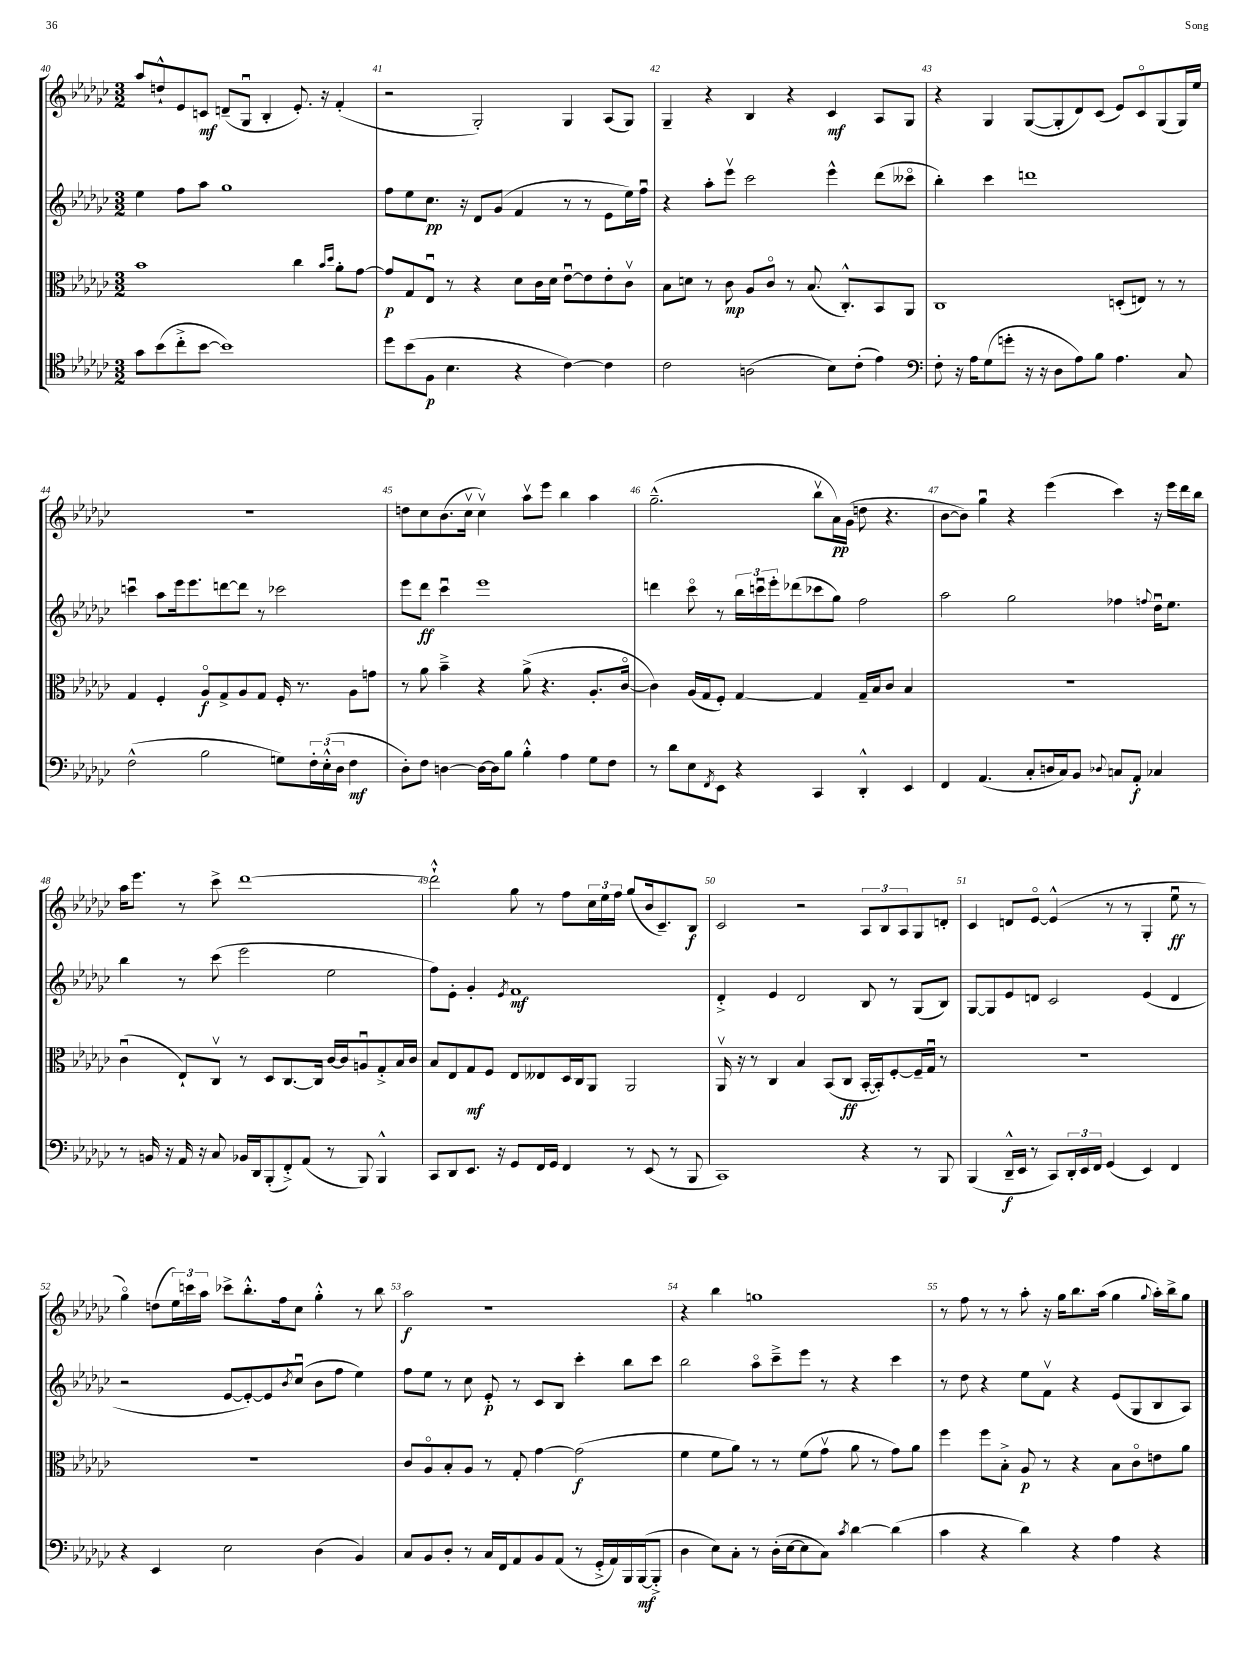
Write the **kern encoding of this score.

**kern	**kern	**kern	**kern
*staff4	*staff3	*staff2	*staff1
*clefC4	*clefC3	*clefG2	*clefG2
*k[b-e-a-d-g-c-]	*k[b-e-a-d-g-c-]	*k[b-e-a-d-g-c-]	*k[b-e-a-d-g-c-]
*M3/2	*M3/2	*M3/2	*M3/2
8g-\L	1b-	4ee-\	8aa-/L
(8b-\	.	.	8dd`^^/
8cc-'^\	.	8ff\L	8e-/
[8b-\J	.	8aa-\J	8c/J
1b-])	.	1gg-	(8d~/L
.	.	.	8G-u/J
.	.	.	4B-'/
.	4cc-\	.	8.e-'/)
.	.	.	16r
.	16qqb-/LL	.	.
.	16qqdd-/JJ	.	.
.	8a-'\L	.	(4f'/
.	[8g-\J	.	.
=	=	=	=
8dd-\L	8g-/]L	8ff\L	2r
(8b-\	8G-/	8ee-\	.
8F\J	8E-u/J	8.cc-\J	.
4.B-\	8r	.	.
.	.	16r	.
.	4r	8d-/L	2G-'/)
.	.	(8g-/J	.
4r	8d-\L	4f/	.
.	16c-\L	.	.
.	16d-\JJ	.	.
[4c-\)	[8e-u\L	8r	4G-/
.	8e-\]	8r	.
4c-\]	8e-'\	8e-\L	(8A-/L
.	8c-v\J	16ee-\L)	8G-/J)
.	.	16ffu\JJ	.
=	=	=	=
2c-\	8B-\L	4r	4G-~/
.	8d\J	.	.
.	8r	8aa-'\L	4r
.	8c-\	8eee-v\J	.
(2A\	8A-/L	2ccc-\	4B-/
.	8c-o/J	.	.
.	8r	.	4r
.	(8.B-/	.	.
8B-\L)	.	4eee-^^\	4c-/
.	8.C-'^^/L)	.	.
(8c-'\J	.	.	.
4e-\)	8BB-/	(8ddd-\L	8A-/L
.	8AA-/J	8ccc--o\J	8G-/J
=	=	=	=
*clefF4	*	*	*
8F'\	1C-	4bb-'\)	4r
16r	.	.	.
16A-\LK	.	.	.
(8G-\	.	4ccc-\	4G-/
8g'\J	.	.	.
16r	.	1ddd	([8G-/L
16r	.	.	.
8D-\L	.	.	8G-'/]
8A-\)	.	.	8d-/)
8B-\J	.	.	(8c-/J
4.A-\	(8D'/L	.	8e-/L)
.	8E/J)	.	8c-o/
.	8r	.	(8G-/
8C-/	8r	.	16G-/L)
.	.	.	16ee-/JJ
=	=	=	=
(2F^^\	4G-/	4cccu\	1.r
.	4F'/	8aa-\L	.
.	.	16eee-\k	.
.	.	8.eee-\	.
2B-\	8A-o/L	.	.
.	8G-^/	[8ddd\	.
.	8A-/	8ddd\]J	.
.	8G-/J	8r	.
8G\L)	16F'/	2ccc-\	.
.	8.r	.	.
24F'\L	.	.	.
(24E-'^^\	.	.	.
24D-\JJ	.	.	.
4F\	8A-\L	.	.
.	8g\J	.	.
=	=	=	=
8D-'\L)	8r	8eee-\L	8dd\L
8F\J	8a-\	8ddd-\J	8cc-\
[4D\	4b-~^\	4ccc-u\	(8.b-\
.	.	.	16cc-v\Jk
16D\_LL	4r	1eee-	4cc-v\)
16D\]J	.	.	.
8B-\J	.	.	.
4B-'^^\	(8a-^\	.	8aa-v\L
.	4.r	.	8eee-\J
4A-\	.	.	4bb-\
8G-\L	8.A-'/L	.	4aa-\
8F\J	.	.	.
.	[16c-o/Jk	.	.
=	=	=	=
8r	4c-\])	4ddd\	(2.gg-~^^\
8d-\L	.	.	.
8E-\	(16A-/LL	8ccc-o\	.
.	16G-/J	.	.
8qFF/	.	.	.
8EE-\J	8F'/J)	8r	.
4r	[4G-/	24bb-\LL	.
.	.	24cccu\	.
.	.	24eee-'\J	.
.	.	(8ddd-\	.
4CC-/	4G-/]	8ccc-\	8bb-v\L
.	.	8gg-\J)	16a-\L)
.	.	.	(16g-\JJ
4DD-'^^/	16G-~/LL	2ff\	8dd\
.	16B-/J	.	.
.	8c-/J	.	4.r
4EE-/	4B-/	.	.
=	=	=	=
4FF/	1.r	2aa-\	[8b-\L
.	.	.	8b-\]J)
(4.AA-/	.	.	4gg-u\
.	.	2gg-\	4r
8C-'/L	.	.	.
16D/L	.	.	(4eee-\
16C-/J)	.	.	.
8BB-/J	.	.	.
8qqD-/	.	.	.
8C/L	.	4ff-\	4ccc-\)
8AA-'/J	.	.	.
.	.	8qqff/	.
4C-/	.	16dd-u\LK	16r
.	.	8.ee-\J	16eee-\LL
.	.	.	16ddd-\
.	.	.	16bb-\JJ
=	=	=	=
8r	(4c-u\	4bb-\	16aa-\LK
.	.	.	8.eee-\J
16BB/	.	.	.
16r	.	.	.
16AA-/	8E-`/L)	8r	8r
16r	.	.	.
8C-/	8C-v/J	(8ccc-\	8ccc-^\
16BB-/LL	8r	2eee-\	[1ddd-
16DD-/J	.	.	.
(8BBB-'/	8D-/L	.	.
8FF'^/)	[8.C-/	.	.
(8AA-/J	.	.	.
.	16C-/]Jk	.	.
8r	[16c-/LL	2ee-\	.
.	16c-/]J	.	.
8BBB-/)	8Au/	.	.
4BBB-^^/	8G-'^/	.	.
.	16B-/L	.	.
.	16c-/JJ	.	.
=	=	=	=
8CC-/L	8B-/L	8ff\L)	2ddd-`^^\]
8DD-/	8E-/	8e-'\J	.
8.EE-/J	8G-/	4g-'/	.
.	8F/J	.	.
16r	.	.	.
.	.	8qe-/	.
8GG-/L	8E-/L	1f	8gg-\
16FF/L	8E--/	.	8r
16GG-/JJ	.	.	.
4FF/	16D-/L	.	8ff\L
.	16C-/J	.	.
.	8AA-/J	.	24cc-\L
.	.	.	24ee-\
.	.	.	24ff\JJ
8r	2AA-/	.	(8gg-/L
(8EE-/	.	.	16b-/k
.	.	.	8.c-~/)
8r	.	.	.
8BBB-/	.	.	8B-/J
=	=	=	=
1CC-)	16AA-v/	4d-'^/	2c-/
.	16r	.	.
.	8r	.	.
.	4C-/	4e-/	.
.	4B-/	2d-/	2r
.	(8BB-/L	.	.
.	8C-/J	.	.
4r	[16BB-'/LL	8B-/	12A-/L
.	16BB-'/]J)	.	.
.	.	.	12B-/
.	[8F'/	8r	.
.	.	.	12A-/
8r	16F~/]L	(8G-/L	8G-/
.	16G-u/JJ	.	.
8BBB-/	8r	8B-/J)	8d'/J
=	=	=	=
(4BBB-/	1.r	[8G-/L	4c-/
.	.	8G-/]	.
16DD-~^^/LL	.	8e-/	8d/L
16EE-/JJ	.	.	.
8r	.	8d/J	[8e-o/J
8CC-/L)	.	2c-/	(4e-^^/]
24DD-'/L	.	.	.
24EE-/	.	.	.
24FF/JJ	.	.	.
(4GG-/	.	.	8r
.	.	.	8r
4EE-/)	.	(4e-/	4G-'/
4FF/	.	4d/	8ee-u\
.	.	.	8r
=	=	=	=
4r	1.r	2r	4gg-o\)
4EE-/	.	.	(8dd\L
.	.	.	24ee-\L)
.	.	.	24ccc\
.	.	.	24aa-\JJ
2E-\	.	[8e-/L	8ccc-^\L
.	.	8e-'/_)	8.bb-'^^\
.	.	8e-/]	.
.	.	.	16ff\k
.	.	8qb-/	.
.	.	(8cc-u/J	8cc-\J
(4D-\	.	8b-\L	4gg-'^^\
.	.	8ff\J	.
4BB-/)	.	4ee-\)	8r
.	.	.	8bb-\
=	=	=	=
8C-/L	8c-/L	8ff\L	2aa-\
8BB-/	8A-o/	8ee-\J	.
8D-'/J	8B-'/	8r	.
8r	8A-/J	8cc-\	.
16C-/LL	8r	8e-'/	1r
16FF/J	.	.	.
8AA-/	8G-'/	8r	.
8BB-/	[4g-\	8c-/L	.
(8AA-/J	.	8B-/J	.
8r	(2g-\]	4ccc-'\	.
16GG-'^/LL	.	.	.
16AA-/)	.	.	.
16BBB-/	.	8bb-\L	.
([16BBB-/J	.	.	.
8BBB-'^/]J	.	8ccc-\J	.
=	=	=	=
4D-\	4f\	2bb-\	4r
8E-\L)	8f\L	.	4bb-\
8C-'\J	8a-\J)	.	.
8r	8r	8aa-o\L	1gg
(16D-'\LL	8r	8ccc-~^\	.
[16E-\J	.	.	.
8E-\]	(8f\L	8eee-\J	.
8C-\J)	8g-v\J	8r	.
8qc-/	.	.	.
[4d-\	8a-\	4r	.
.	8r	.	.
(4d-\]	8g-\L)	4ccc-\	.
.	8a-\J	.	.
=	=	=	=
4c-\	4ff\	8r	8r
.	.	8dd-\	8ff\
4r	8ff\L	4r	8r
.	8B-'^\J	.	8r
4d-\)	8A-/	8ee-\L	8aa-'\
.	8r	8fv\J	16r
.	.	.	16gg-\LK
4r	4r	4r	8.bb-\
.	.	.	(16aa-\Jk
4A-\	8B-\L	(8e-/L	4gg-\
.	8c-o\	8G-/	.
.	.	.	8qqgg-/
4r	8e\	8B-/	16aa-'\LL)
.	.	.	16bb-^\J
.	8a-\J	8A-/J)	8gg-\J
==	==	==	==
*-	*-	*-	*-
